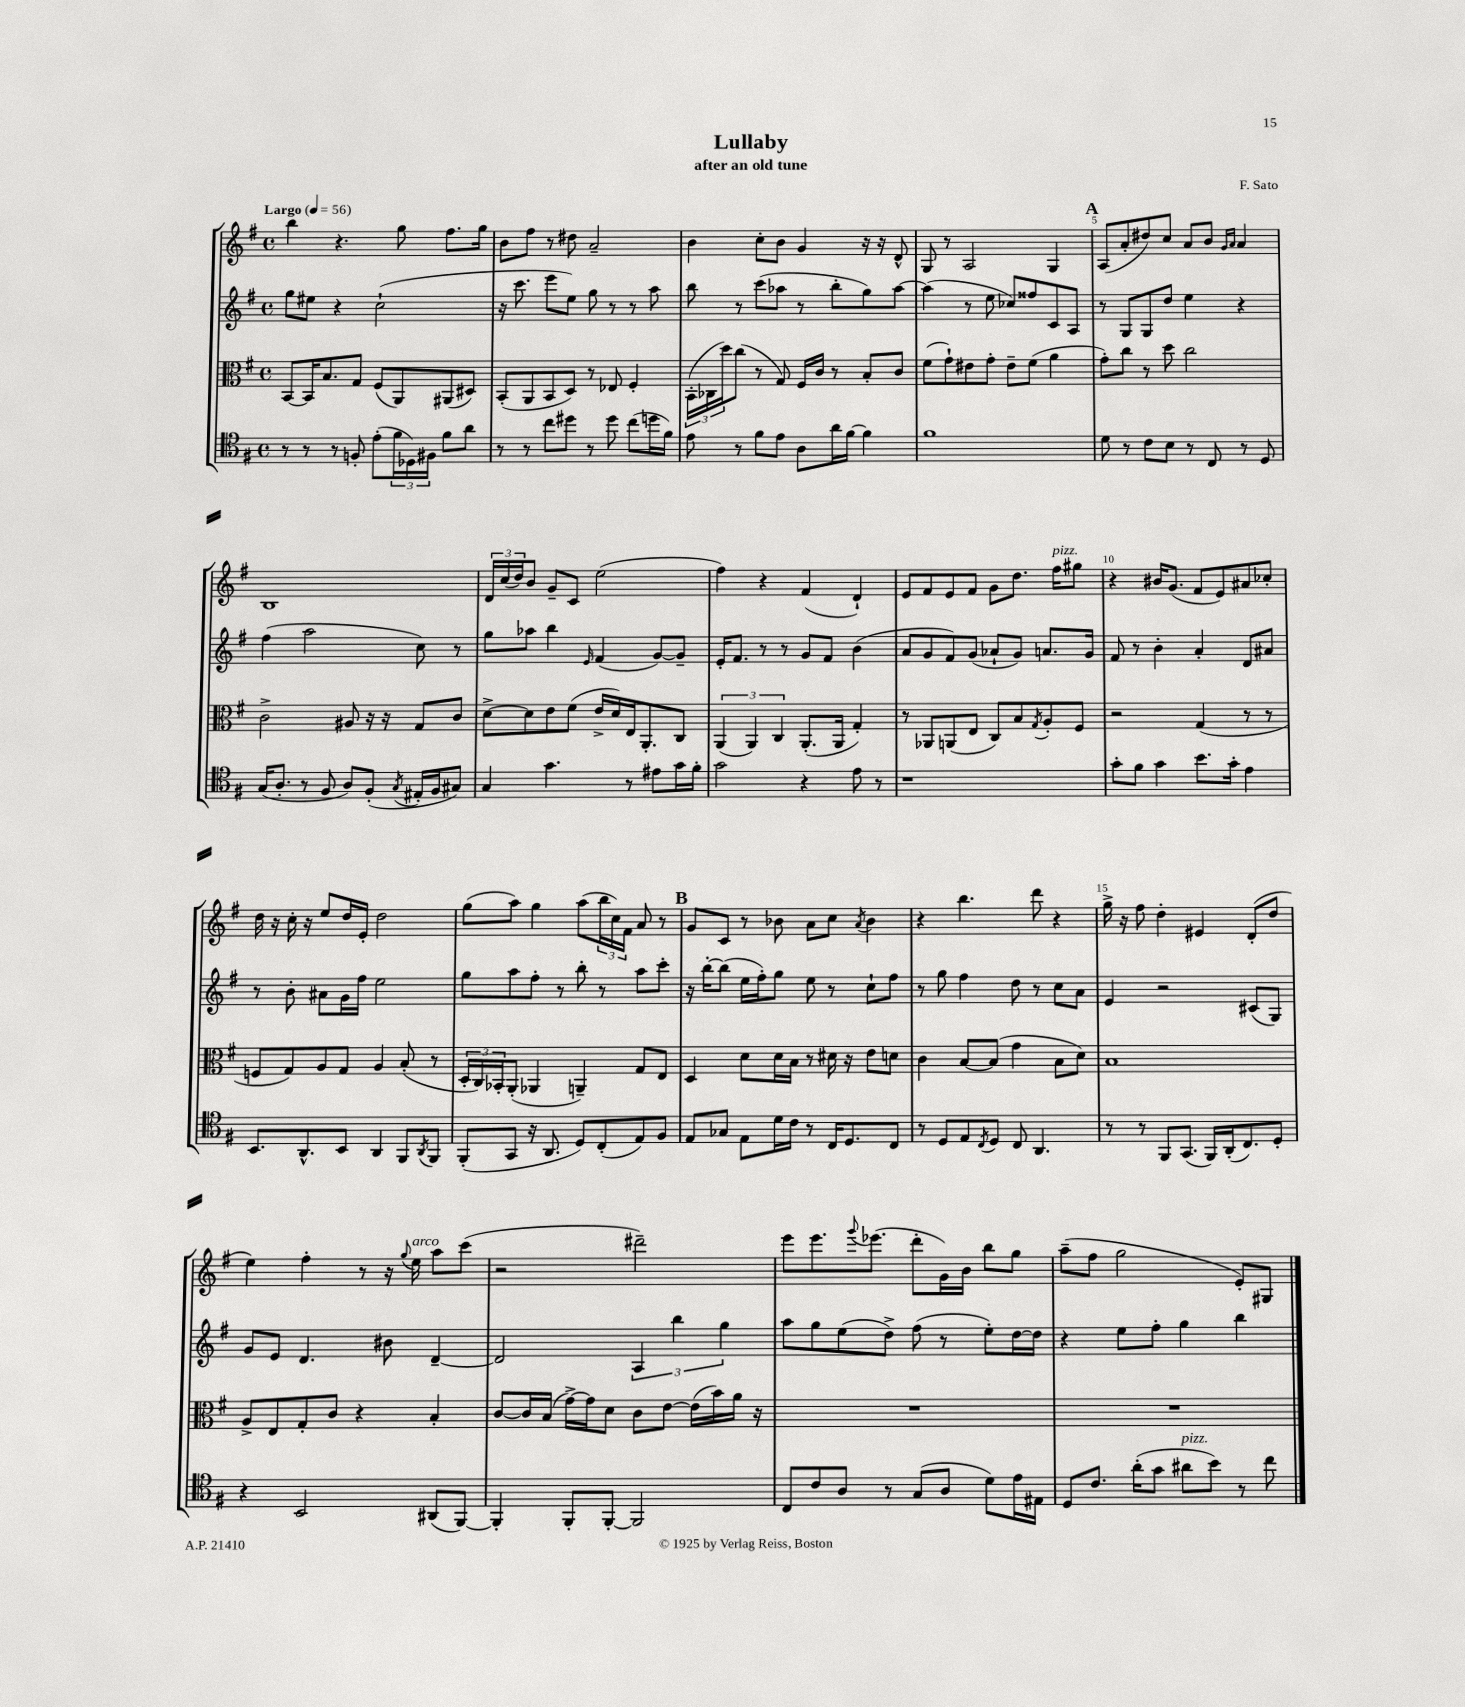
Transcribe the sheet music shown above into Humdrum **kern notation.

**kern	**kern	**kern	**kern
*part4	*part3	*part2	*part1
*staff4	*staff3	*staff2	*staff1
*clefC4	*clefC3	*clefG2	*clefG2
*k[f#]	*k[f#]	*k[f#]	*k[f#]
*M4/4	*M4/4	*M4/4	*M4/4
*met(c)	*met(c)	*met(c)	*met(c)
*MM56	*MM56	*MM56	*MM56
=1	=1	=1	=1
!	!	!	!LO:TX:a:B:t=Largo
8r	[8BB/L	8gg\L	4bb\
8r	16BB/K]	8ee#X\J	.
.	8.B/	.	.
8r	.	4r	4.r
8Fn'/	8G/J	.	.
(8e'\L	(8F#/L	(2cc`\	.
24f#\L	8AA/)	.	8gg\
24D-X\)	.	.	.
24F#X\JJ	.	.	.
8f#\L	(8AA#X/	.	8.ff#\L
8a\J	8D#X/J)	.	.
.	.	.	16gg\Jk
=2	=2	=2	=2
8r	(8BB'/L	16r	8b\L
.	.	8.ccc\	.
8r	8AA/	.	8ff#\J
8cc\L	8BB/	8eee\L	8r
8dd#X\J	8D/J)	8ee\J)	8dd#X\
8r	8r	8gg\	2a~/
8dd#\	8E-X/	8r	.
(8cc\L	4F#'/	8r	.
16ddn\L	.	8aa\	.
16f#\JJ)	.	.	.
=3	=3	=3	=3
8e\	(24BB'\LL	8bb\	4b\
.	24C-X\	.	.
.	24dd\J)	.	.
8r	(8cc\J	8r	.
8f#\L	8r	(8ccc\L	8cc'\L
8e\J	8G/)	8aa-X\J	8b\J
8A\L	16F#/LL	8r	4g/
.	16c/JJ	.	.
16a\L	8r	8bb'\L	.
[16f#\JJ	.	.	.
4f#\]	8B'/L	8gg\)	16r
.	.	.	16r
.	8c/J	[8aa-\J	8d^^/
=4	=4	=4	=4
1f#	(8f#\L	(4aa-\]	8G/
.	8g`\)	.	8r
.	8e#X\	8r	2A/
.	8g'\J	8ee\	.
.	8e#~\L	8cc-X/L)	.
.	(8f#\J	8ff##X/	.
.	4a\	8c/	4G/
.	.	8A/J	.
!!LO:REH:place=s1:t=A
=5	=5	=5	=5
8d\	8g'\L)	8r	(8A/L
8r	8cc\J	8G/L	8a'/
8c\L	8r	8G/	8dd#X/)
8B\J	8dd\	8dd/J	8cc/J
8r	2cc\	4ee\	8a/L
8C/	.	.	8b/J
.	.	.	16qqg/LL
.	.	.	16qqa/JJ
8r	.	4r	4a/
8D/	.	.	.
!!LO:LB:g=z
=6	=6	=6	=6
(16G/KL	2c^\	(4ff#\	1B
8.A'/J	.	.	.
8r	.	2aa\	.
8F#/	.	.	.
8A/L)	8A#X/	.	.
(8F#'/J	16r	.	.
.	16r	.	.
8qG/	.	.	.
16E#X'/LL	8G/L	8cc\)	.
16F#/J	.	.	.
8G#X/J)	8c/J	8r	.
=7	=7	=7	=7
4G/	[8d^\L	8gg\L	24d/LL
.	.	.	(24cc/
.	.	.	24dd/J)
.	8d\]	8aa-X\J	8b/J
4.g\	8e\	4bb\	8g~/L
.	(8f#\J	.	8c/J
.	.	16qqe/	.
.	16e^/LL	(4f#/	(2ee\
.	16d/)	.	.
8r	16E/J	.	.
.	8.AA'/	.	.
8e#X\L	.	[8g/L)	.
16g\L	8C/J	8g~/J]	.
16f#'\JJ	.	.	.
=8	=8	=8	=8
2g\	(6AA/	16e'/KL	4ff#\)
.	.	8.f#/J	.
.	6AA/)	.	.
.	.	8r	4r
.	6C/	.	.
.	.	8r	.
4r	(8.AA'/L	8g/L	(4f#/
.	.	8f#/J	.
.	16AA/Jk	.	.
8e\	4G'/)	(4b\	4d`/)
8r	.	.	.
=9	=9	=9	=9
1r	8r	8a/L	8e/L
.	8AA-X/L	8g/	8f#/
.	(8AAn/	8f#/)	8e/
.	8E/J	(8g/J	8f#/J
.	8C/L)	8a-X`/L	8g\L
.	8B/	8g/J)	8.dd\J
.	8qG/	.	.
.	8A'/	8.an/L	.
!	!	!	!LO:TX:a:i:t=pizz.
.	.	.	16ff#\KL
.	8F#/J	.	8gg#X\J
.	.	16g/Jk	.
=10	=10	=10	=10
8g'\L	2r	8f#/	4r
8f#\J	.	8r	.
4g\	.	4b'\	16b#X/KL
.	.	.	(8.g/J
8.b\L	(4G/	4a'/	8f#/L
.	.	.	8e/)
16g'\Jk	.	.	.
4e\	8r	8d/L	8a#X/
.	8r	8a#X/J	8cc-X'/J
!!LO:LB:g=z
=11	=11	=11	=11
8.BB/L	8Fn/L	8r	16dd\
.	.	.	16r
.	8G/)	8b'\	16cc'\
8.AA^^/	.	.	16r
.	8A/	8a#X\L	8ee/L
8BB/J	8G/J	16g\L	16dd/L
.	.	16ff#\JJ	16e'/JJ
4AA/	4A/	2ee\	2dd\
8FF#/L	(8B'/	.	.
8qAA/	.	.	.
8FF#/J	8r	.	.
=12	=12	=12	=12
(8FF#'/L	24D'/LL	8gg\L	(8gg\L
.	24C/)	.	.
.	24BB-X'/J	.	.
8GG/J	(8AA'/J	8aa\	8aa\J)
16r	4AA-X/	8ff#'\J	4gg\
8.AA/	.	.	.
.	.	8r	.
8D/L)	4AAn~/)	8bb'\	(8aa\L
(8C'/	.	8r	24bb\L
.	.	.	24cc\)
.	.	.	24f#\JJ
8E/)	8G/L	8aa\L	8a/
8F#/J	8E/J	8ccc'\J	8r
!!LO:REH:place=s1:t=B
=13	=13	=13	=13
8E/L	4D/	16r	8g/L
.	.	[16bb'\KL	.
8G-X/J	.	(8bb\J]	8c/J
8E\L	8d\L	16ee\LL	8r
.	.	16ff#'\J)	.
16d\L	16d\L	8gg\J	8b-X\
16c\JJ	16B\JJ	.	.
8r	8r	8ee\	8a\L
16C/KL	16d#X\	8r	8cc\J
8.D/	16r	.	.
.	.	.	8qa/
.	8e\L	8cc`\L	4b-\
8C/J	8dn\J	8ff#\J	.
=14	=14	=14	=14
8r	4c\	8r	4r
8D/L	.	8gg\	.
8E/	[8B/L	4ff#\	4.bb\
8qC/	.	.	.
8D/J	(8B/J]	.	.
8C/	4g\	8dd\	.
4.AA/	.	8r	8ddd\
.	8B\L	8cc\L	4r
.	8d\J)	8a\J	.
=15	=15	=15	=15
8r	1B	4e/	16gg^\
.	.	.	16r
8r	.	.	8ff#\
8FF#/L	.	2r	4dd'\
(8.GG/J	.	.	.
.	.	.	4e#X/
16FF#/LL)	.	.	.
(16AA'/J	.	.	.
8.C/)	.	.	.
.	.	(8c#X/L	(8d'/L
8D'/J	.	8G/J)	8dd/J
!!LO:LB:g=z
=16	=16	=16	=16
4r	8A^/L	8g/L	4ee\)
.	8E/	8e/J	.
2BB/	8G'/	4.d/	4ff#'\
.	8c/J	.	.
.	4r	.	8r
.	.	8b#X\	16r
.	.	.	8qqgg/
!	!	!	!LO:TX:a:i:t=arco
.	.	.	16ee\
(8AA#X/L	4B'/	[4d~/	8aa\L
[8FF#/J)	.	.	(8ccc\J
=17	=17	=17	=17
4FF#'/]	[8c/L	2d/]	2r
.	16c/L]	.	.
.	(16B/JJ	.	.
8FF#'/L	[16g^\LL)	.	.
.	16g\J]	.	.
[8FF#'/J	8d\J	.	.
2FF#/]	8c\L	6A/	2ddd#X~\)
.	[8e\J	.	.
.	.	6bb\	.
.	(16e\LL]	.	.
.	16b\)	.	.
.	.	6gg\	.
.	16a\JJ	.	.
.	16r	.	.
=18	=18	=18	=18
8C/L	1r	8aa\L	8eee\L
8c/	.	8gg\	8.eee\
8A/J	.	(8ee\	.
.	.	.	8qqggg/
.	.	.	(8.eee-X\J
8r	.	8dd^\J)	.
(8G/L	.	(8ff#\	8ddd'\L
8A/J	.	8r	16g\L)
.	.	.	16b\JJ
8d\L)	.	8ee'\L)	8bb\L
16e\L	.	[16dd\L	8gg\J
16E#X\JJ	.	16dd\JJ]	.
=19	=19	=19	=19
8D/L	1r	4r	(8aa~\L
8.c/J	.	.	8ff#\J
.	.	8ee\L	2gg\
(16a'\KL	.	.	.
8g\J	.	8ff#'\J	.
!LO:TX:a:i:t=pizz.	!	!	!
8a#X\L	.	4gg\	.
8b\J)	.	.	.
8r	.	4bb\	8e'/L)
8cc\	.	.	8G#X/J
==	==	==	==
*-	*-	*-	*-
